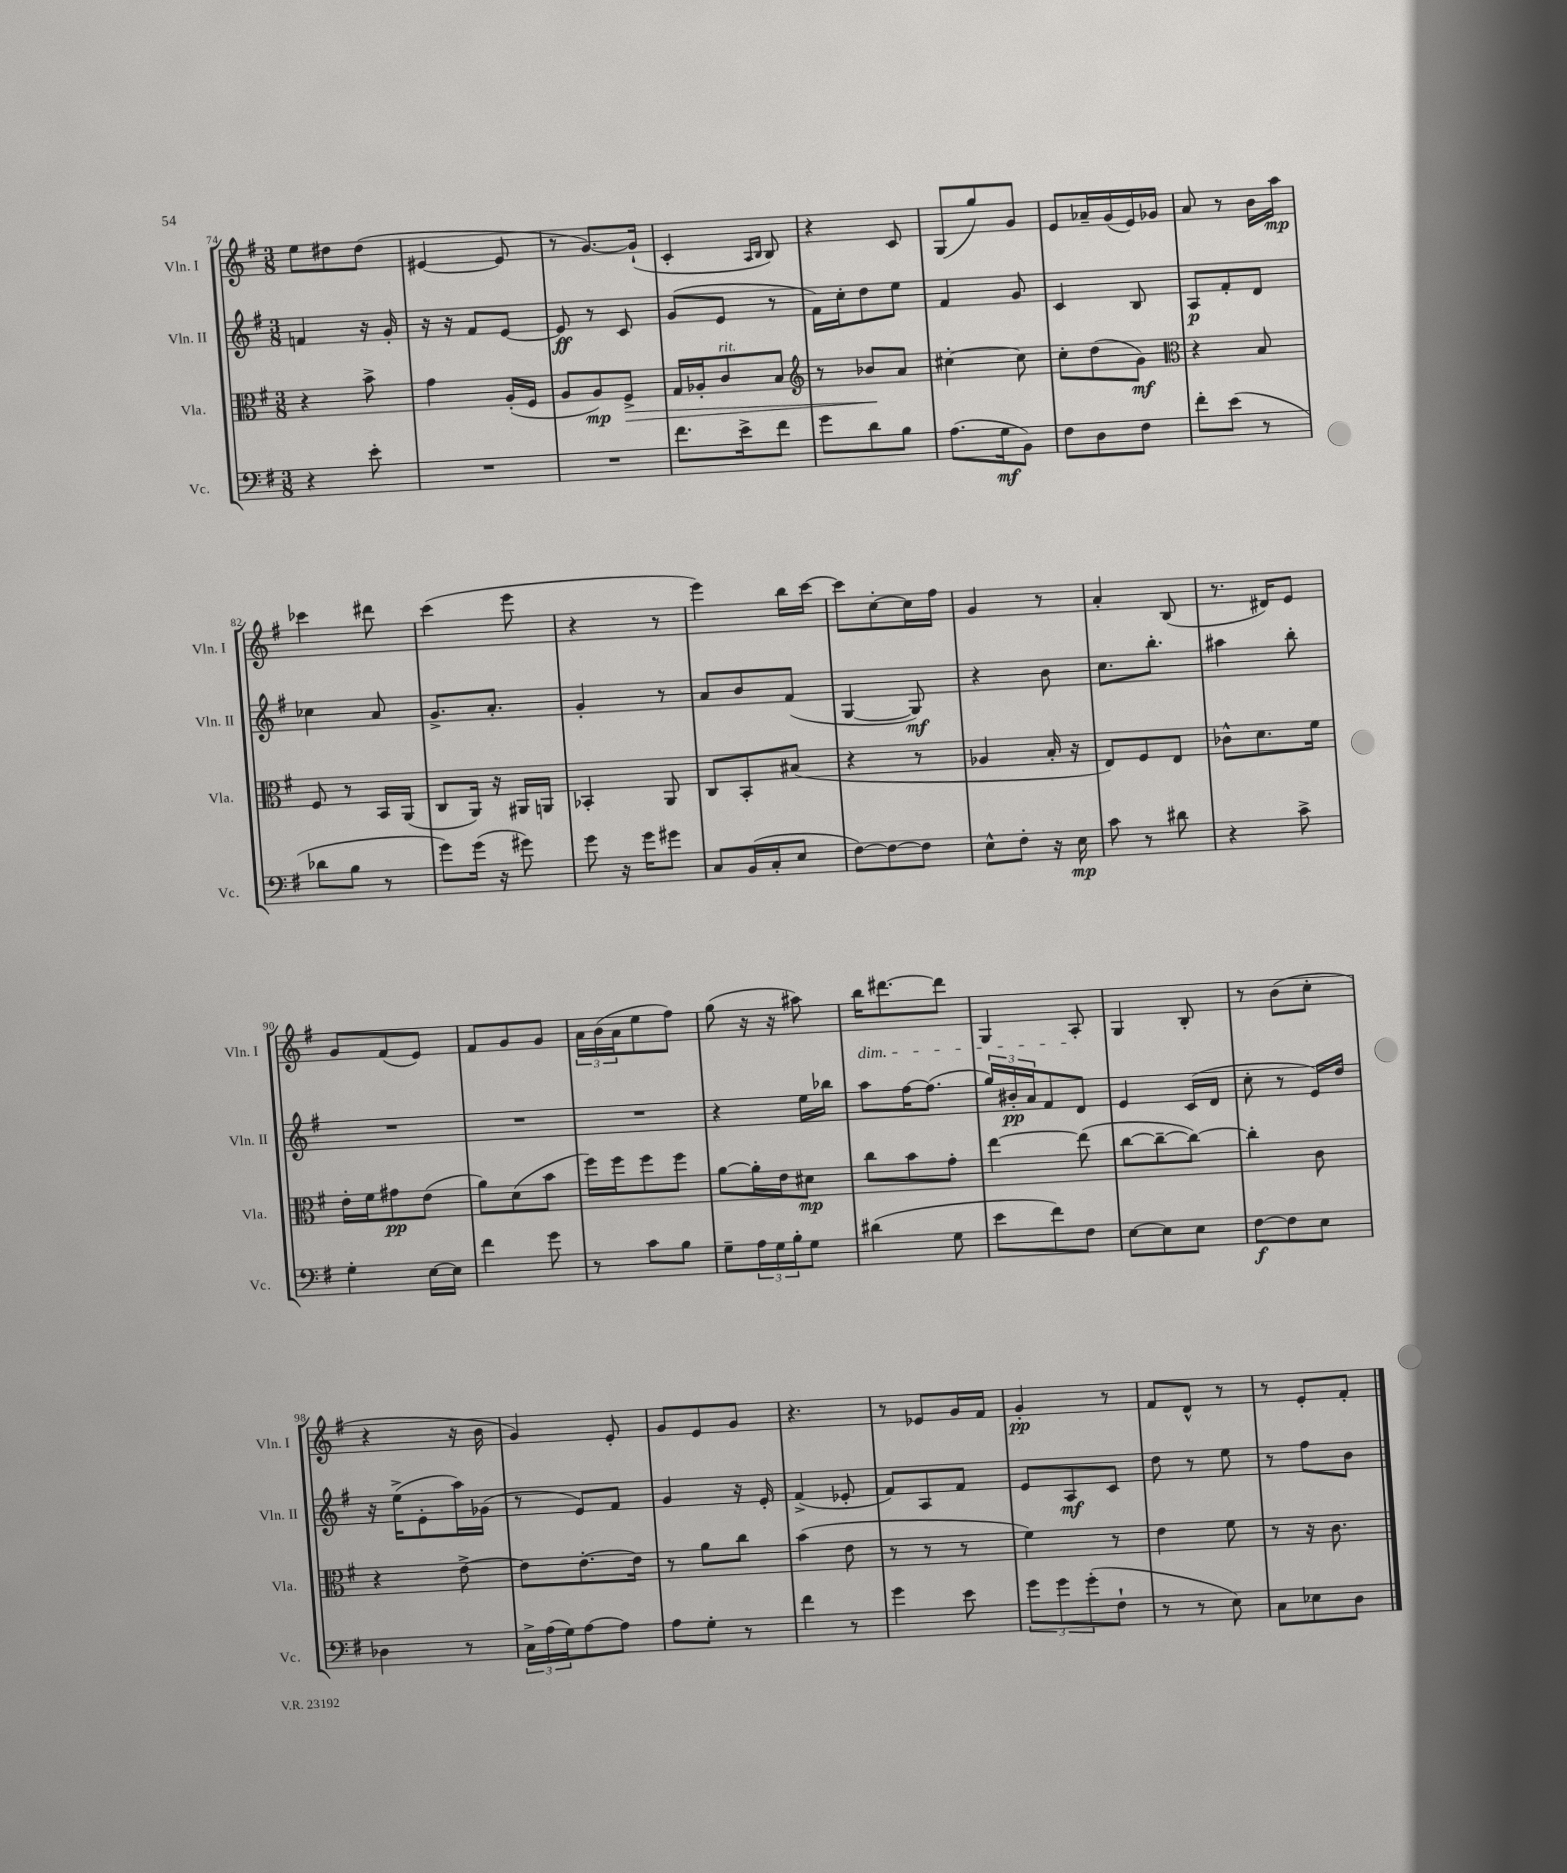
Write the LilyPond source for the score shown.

<<
\new StaffGroup <<
\new Staff = "s0" \with { instrumentName = "Vln. I" shortInstrumentName = "Vln. I" } {
    \clef treble \key g \major \numericTimeSignature \time 3/8
    e''8 dis''8 dis''8( |
    eis'4~ eis'8 |
    r8 g'8.~) g'16-!( |
    c'4-. \grace { a16 b16 } b8) |
    r4 c'8 |
    g8( g''8) g'8 |
    e'8 aes'16-- g'16( e'16) ges'16 |
    a'8 r8 b'16 a''16\mp |
    ces'''4 dis'''8 |
    c'''4( e'''8 |
    r4 r8 |
    e'''4) b''16 c'''16~ |
    c'''8 c''8~-. c''16 fis''16 |
    g'4 r8 |
    a'4-. b8( |
    r8. dis'16) e'8 |
    g'8 fis'8( e'8) |
    fis'8 g'8 g'8 |
    \tuplet 3/2 { a'16 b'16( a'16 } e''8 fis''8) |
    g''8( r16 r16 ais''8) |
    b''16\dim dis'''8.~ dis'''8 |
    g4 a8-.\! |
    g4 b8-. |
    r8 b'8( c''8-. |
    r4 r16 b'16 |
    g'4) e'8-. |
    g'8 e'8 g'8 |
    r4. |
    r8 ees'8 g'16 fis'16 |
    g'4-.\pp r8 |
    fis'8 d'8-^ r8 |
    r8 e'8-. fis'8-. \bar "|." |
}
\new Staff = "s1" \with { instrumentName = "Vln. II" shortInstrumentName = "Vln. II" } {
    \clef treble \key g \major \numericTimeSignature \time 3/8
    f'4 r16 g'16-. |
    r16 r16 fis'8 e'8~ |
    e'8\ff r8 c'8 |
    g'8( e'8 r8 |
    fis'16) c''16-. d''8 e''8 |
    fis'4 g'8 |
    c'4 b8 |
    a8\p fis'8-. d'8 |
    ces''4 a'8 |
    g'8.-> a'8.-. |
    g'4-. r8 |
    a'8 b'8 fis'8( |
    g4~ g8\mf) |
    r4 b'8 |
    c''8. b''8.-. |
    ais''4 b''8-. |
    R4. |
    R4. |
    R4. |
    r4 e''16 bes''16 |
    a''8 fis''16~ fis''8.( |
    \tuplet 3/2 { g''16) bis'16-.\pp a'16 } fis'8 d'8 |
    e'4 c'16( d'16 |
    c''8-. r8 e'16) d''16 |
    r16 e''16->( e'8-. a''16) ges'16( |
    r8 e'8) fis'8 |
    g'4 r16 e'16-. |
    fis'4->( ees'8-. |
    fis'8) a8 fis'8 |
    e'8 a8\mf c'8 |
    d''8 r8 e''8 |
    r8 fis''8 b'8 \bar "|." |
}
\new Staff = "s2" \with { instrumentName = "Vla." shortInstrumentName = "Vla." } {
    \clef alto \key g \major \numericTimeSignature \time 3/8
    r4 b'8-> |
    g'4 a16-.( fis16 |
    a8 a8\mp) fis8->\> |
    g16 aes16-. c'8^\markup { \italic "rit." } b8 |
    \clef treble r8 bes'8\! a'8 |
    cis''4~-. cis''8 |
    c''8-. d''8( g'8\mf) |
    \clef alto r4 b8 |
    fis8 r8 b,16 a,16( |
    c8 a,16) r16 ais,16 a,16 |
    bes,4-. a,8 |
    c8 b,8-. bis8( |
    r4 r8 |
    aes4 b16-. r16 |
    e8) fis8 e8 |
    ces'8-^ d'8. fis'16 |
    e'16-. fis'16 gis'8\pp e'8( |
    a'8) d'8( b'8 |
    fis''16) fis''16 fis''8 fis''8 |
    a'8~ a'16-. e'16 dis'8\mp |
    c''8 b'8 g'8-. |
    e''4~ e''8( |
    c''8~ c''8~-- c''8~) |
    c''4-. c'8 |
    r4 e'8~-> |
    e'8 e'8.~-. e'16 |
    r8 a'8 c''8 |
    b'4( e'8 |
    r8 r8 r8 |
    fis'4) r8 |
    e'4 fis'8 |
    r8 r16 c'8. \bar "|." |
}
\new Staff = "s3" \with { instrumentName = "Vc." shortInstrumentName = "Vc." } {
    \clef bass \key g \major \numericTimeSignature \time 3/8
    r4 e'8-. |
    R4. |
    R4. |
    fis'8. e'16-> fis'8 |
    g'8 d'8 b8 |
    a8.( g16\mf b,8) |
    fis8 d8 fis8 |
    fis'8-. e'8( r8 |
    des'8 b8 r8 |
    g'8) g'16( r16 gis'8) |
    g'8 r16 g'16 gis'8 |
    c8 b,16( c16-. e8 |
    fis8~) fis8~ fis8 |
    e8-^ fis8-. r16 e16\mp |
    c'8 r8 dis'8 |
    r4 c'8-> |
    g4-. e16~ e16 |
    fis'4 g'8 |
    r8 c'8 b8 |
    g8-- \tuplet 3/2 { a16 g16 b16-. } g8 |
    dis'4( g8 |
    e'8 fis'8) fis8 |
    e8~ e8 e8 |
    fis8~\f fis8 e8 |
    des4 r8 |
    \tuplet 3/2 { c16-> a16( g16) } a8~ a8 |
    a8 g8-. r8 |
    fis'4 r8 |
    g'4 e'8 |
    \tuplet 3/2 { g'8 g'8 g'8-.( } fis8-! |
    r8 r8 e8) |
    c8 ees8 d8 \bar "|." |
}
>>
>>
\layout { \context { \Score currentBarNumber = #74 } }
